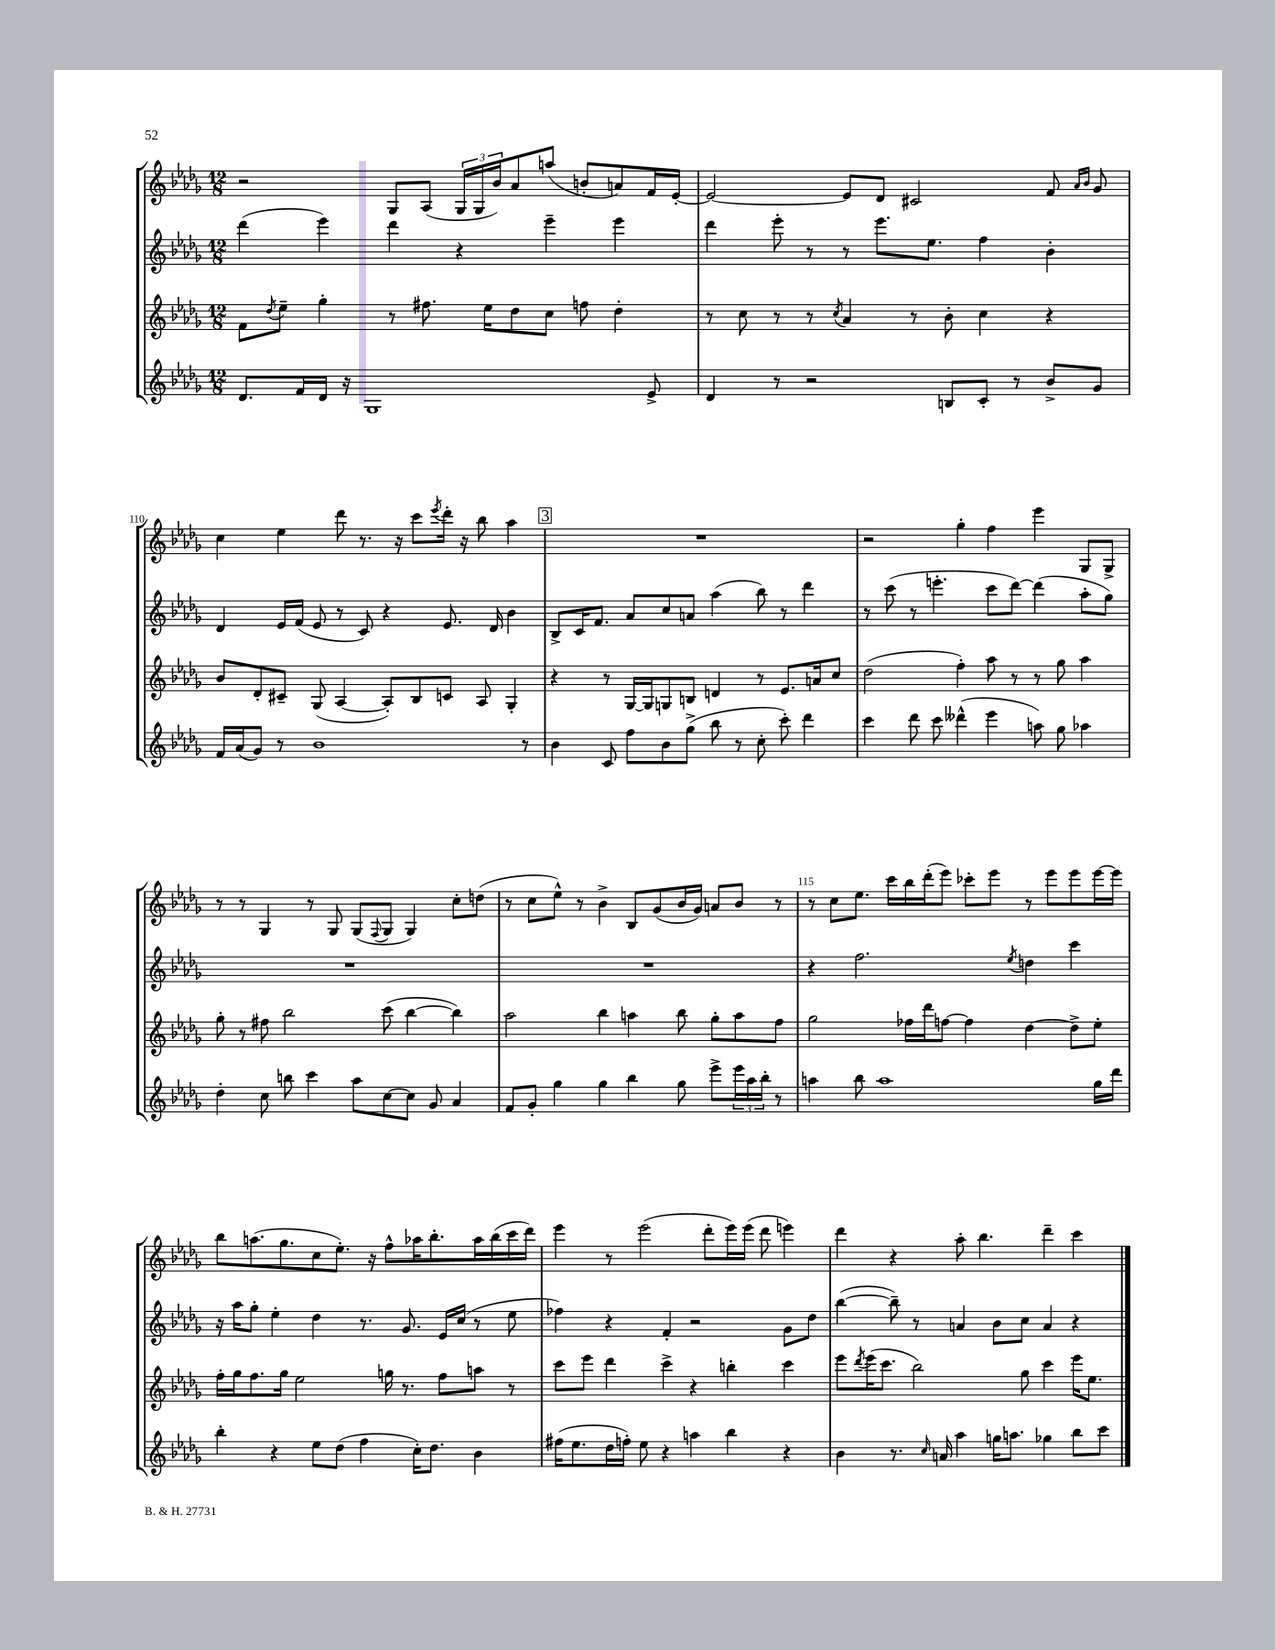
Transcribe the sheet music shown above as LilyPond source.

<<
\new StaffGroup <<
\new Staff = "s0" {
    \clef treble \key des \major \numericTimeSignature \time 12/8
    r2 ges8 aes8( \tuplet 3/2 { ges16 ges16 bes'16) } aes'8 a''8( b'8-. a'8) f'16 ees'16~-. |
    ees'2~ ees'8 des'8 cis'2 f'8 \grace { aes'16 bes'16 } ges'8 |
    c''4 ees''4 des'''8 r8. r16 c'''8 \acciaccatura { ees'''8 } des'''16-. r16 bes''8 aes''4 |
    \mark \markup { \box "3" } R1. |
    r2 ges''4-. f''4 ees'''4 ges8 ges8-> |
    r8 r8 ges4 r8 ges8 ges8( \appoggiatura { f8 } ges8 ges4) c''8-. d''8( |
    r8 c''8 ees''8-^) r8 bes'4-> bes8 ges'8( bes'16 ges'16) a'8 bes'8 r8 |
    r8 c''8 ees''8. c'''16 bes''16 des'''16-.( ees'''8) ces'''8-. ees'''8 r8 ees'''8 ees'''8 ees'''16~ ees'''16 |
    bes''8 a''8.( ges''8. c''8 ees''8.-.) r16 f''8-^ aes''16 bes''8.-. aes''16 bes''16( c'''16 des'''16) |
    ees'''4 r8 ees'''2( des'''8-. ees'''16) ees'''16( des'''8 e'''4) |
    des'''4 r4 aes''8-. bes''4. des'''4-- c'''4 \bar "|." |
}
\new Staff = "s1" {
    \clef treble \key des \major \numericTimeSignature \time 12/8
    des'''4( ees'''4) des'''4 r4 ees'''4-- ees'''4 |
    des'''4 ees'''8-. r8 r8 ees'''8. ees''8. f''4 bes'4-. |
    des'4 ees'16 f'16( ees'8 r8 c'8) r4 ees'8. des'16 bes'4 |
    \mark \markup { \box "3" } bes8-> c'16 f'8. aes'8 c''8 a'8 aes''4( bes''8) r8 des'''4 |
    r8 c'''8( r8 e'''4.-. c'''8 des'''8~) des'''4( aes''8-. ges''8) |
    R1. |
    R1. |
    r4 f''2. \acciaccatura { ees''8 } d''4 c'''4 |
    r16 aes''16 ges''8-. ees''4-. des''4 r8. ges'8. ees'16 c''16( r8 ees''8 |
    fes''4) r4 f'4-. r2 ges'8 des''8 |
    bes''4~( bes''8--) r8 a'4 bes'8 c''8 a'4 r4 \bar "|." |
}
\new Staff = "s2" {
    \clef treble \key des \major \numericTimeSignature \time 12/8
    f'8 \acciaccatura { des''8 } ees''8-- ges''4-. r8 fis''8. ees''16 des''8 c''8 f''8 des''4-. |
    r8 c''8 r8 r8 \acciaccatura { c''8 } aes'4 r8 bes'8-. c''4 r4 |
    bes'8 des'8-. cis'8-- ges8( aes4~ aes8-.) bes8 c'8 aes8 ges4-. |
    \mark \markup { \box "3" } r4 r8 ges16~ ges16 g8 b8 d'4 r8 ees'8. a'16 c''8 |
    des''2( f''4-.) aes''8 r8 r8 ges''8 aes''4 |
    ges''8-. r8 fis''8 bes''2 c'''8( bes''4~ bes''4) |
    aes''2 bes''4 a''4 bes''8 ges''8-. a''8 f''8 |
    ges''2 fes''16 des'''16 f''8~ f''4 des''4~ des''8-> ees''8-. |
    f''16-. ges''16 f''8. ges''16 ees''2 g''16 r8. f''8 a''8 r8 |
    c'''8 ees'''8 des'''4 c'''4-> r4 b''4-. c'''4 |
    ees'''8 \acciaccatura { des'''8 } ees'''16( c'''8. bes''2) ges''8 c'''4 ees'''16 ees''8. \bar "|." |
}
\new Staff = "s3" {
    \clef treble \key des \major \numericTimeSignature \time 12/8
    des'8. f'16 des'16 r16 ges1 ees'8-> |
    des'4 r8 r2 b8 c'8-. r8 bes'8-> ges'8 |
    f'16 aes'16( ges'8) r8 bes'1 r8 |
    \mark \markup { \box "3" } bes'4 c'8 f''8 bes'8 ges''8->( bes''8 r8 c''8-. c'''8-.) des'''4 |
    c'''4 des'''8 c'''8 deses'''4-^( ees'''4 a''8) ges''8 aes''4 |
    des''4-. c''8 b''8 c'''4 aes''8 c''8~ c''8 ges'8 aes'4 |
    f'8 ges'8-. ges''4 ges''4 bes''4 ges''8 ees'''8-> \tuplet 3/2 { ees'''16 aes''16 bes''16-. } r8 |
    a''4 bes''8 a''1 ges''16 des'''16 |
    bes''4-. r4 ees''8 des''8( f''4 c''16-.) des''8. bes'4 |
    fis''16( ees''8. des''16 f''16-.) ees''8 r4 a''4 bes''4 r4 |
    bes'4 r8. \grace { c''16 } a'16 aes''4 g''16 a''8. ges''4 bes''8 c'''8 \bar "|." |
}
>>
>>
\layout { \context { \Score currentBarNumber = #108 \override BarNumber.break-visibility = ##(#f #t #t) barNumberVisibility = #(every-nth-bar-number-visible 5) } }
